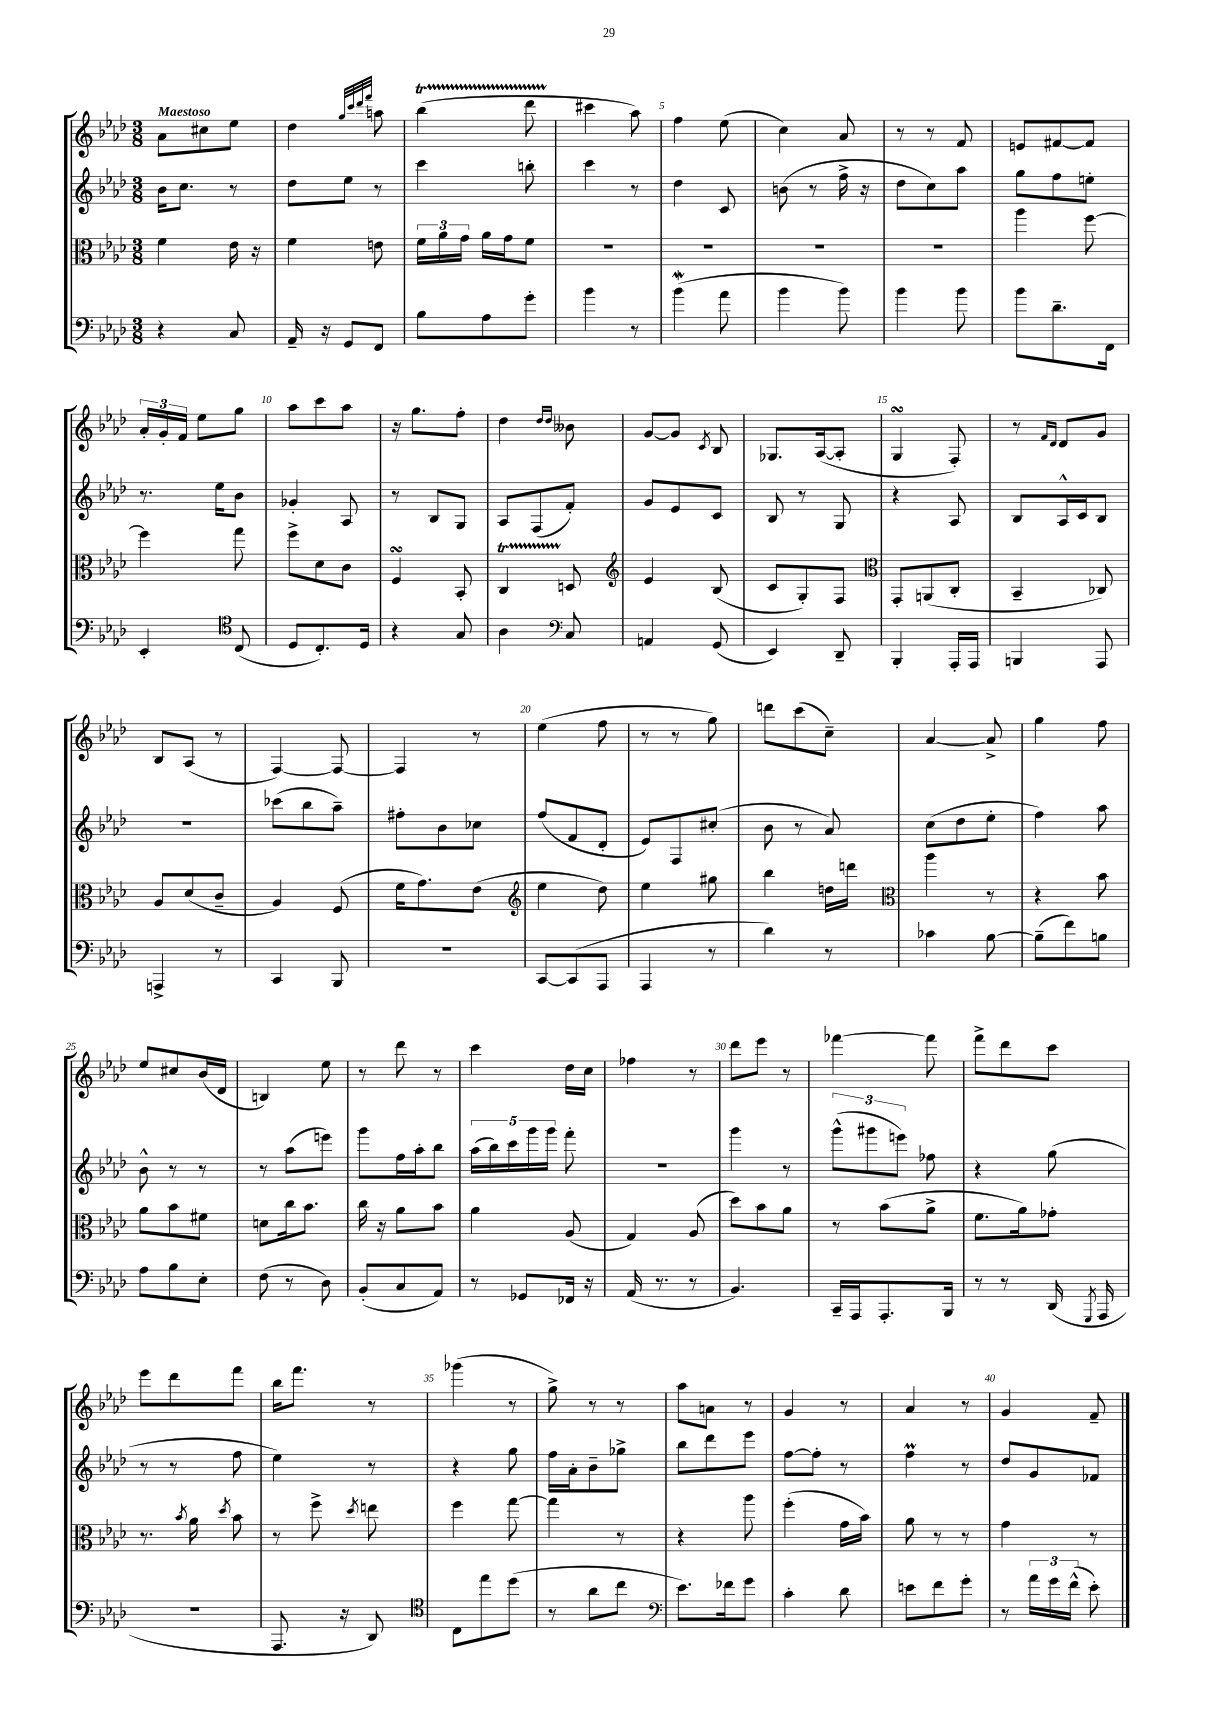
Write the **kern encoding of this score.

**kern	**kern	**kern	**kern
*staff4	*staff3	*staff2	*staff1
*clefF4	*clefC3	*clefG2	*clefG2
*k[b-e-a-d-]	*k[b-e-a-d-]	*k[b-e-a-d-]	*k[b-e-a-d-]
*M3/8	*M3/8	*M3/8	*M3/8
4r	4f	16b-	8a-
.	.	8.cc	.
.	.	.	8cc#
8C	16e-	8r	8ee-
.	16r	.	.
=	=	=	=
16AA-~	4f	8dd-	4dd-
16r	.	.	.
8GG	.	8ee-	.
.	.	.	32qqgg
.	.	.	32qqccc
.	.	.	32qqddd-
.	.	.	32qqfff
8FF	8e	8r	8aa
=	=	=	=
8B-	24f	4ccc	(4bb-
.	24a-	.	.
.	24g	.	.
8A-	16a-	.	.
.	16g	.	.
8g'	8f	8bb'	8ddd-
=	=	=	=
4b-	4.r	4ccc	4ccc#
8r	.	8r	8aa-)
=	=	=	=
(4b-	4.r	4dd-	4ff
8a-	.	8c	(8ee-
=	=	=	=
4b-	4.r	(8b	4cc)
.	.	8r	.
8b-)	.	16ff^	8a-
.	.	16r	.
=	=	=	=
4b-	4.r	8dd-	8r
.	.	8cc)	8r
8b-	.	8aa-	8f
=	=	=	=
8b-	4aa-	8gg	8e
8.d-~	.	8ff	[8f#
.	[8ff	8ee'	8f#]
16FF	.	.	.
=	=	=	=
4EE-'	4ff]	8.r	24a-'
.	.	.	24g'
.	.	.	24f
.	.	.	8ee-
.	.	16ee-	.
*clefC4	*	*	*
(8C	8gg	8b-	8gg
=	=	=	=
8D-	8ff^	4g-'	8aa-
8.C')	8d-	.	8ccc
.	8c	8A-	8aa-
16D-	.	.	.
=	=	=	=
4r	4F	8r	16r
.	.	.	8.gg
.	.	8B-	.
8G	8BB-'	8G	8ff'
=	=	=	=
4A-	4C	8A-	4dd-
.	.	(8F	.
*clefF4	*	*	*
.	.	.	16qqdd-
.	.	.	16qqdd-
8C	8D	8f')	8b--
=	=	=	=
*	*clefG2	*	*
4AA	4e-	8g	[8g
.	.	8e-	8g]
.	.	.	8qc
(8GG	(8B-	8c	8B-
=	=	=	=
4EE-)	8c	8B-	8.G-
.	8G')	8r	.
.	.	.	([16A-
8DD-~	8F	8G	8A-']
=	=	=	=
*	*clefC3	*	*
4BBB-'	8GG'	4r	4G
.	(8AA	.	.
16AAA-'	8C'	8A-	8F')
16AAA-	.	.	.
=	=	=	=
4BBB	4BB-~	8B-	8r
.	.	.	16qqf
.	.	.	16qqd-
.	.	16A-^^	8d-
.	.	16c	.
8AAA-	8C-)	8B-	8g
=	=	=	=
4AAA^	8A-	4.r	8B-
.	(8d-	.	(8A-
8r	8c~	.	8r
=	=	=	=
4CC	4A-)	(8ccc-	[4F)
.	.	8bb-	.
8BBB-	(8F	8aa-~)	8F_
=	=	=	=
4.r	16f	8ff#'	4F]
.	8.g)	.	.
.	.	8b-	.
.	(8e-	8cc-	8r
=	=	=	=
*	*clefG2	*	*
[8CC	4ee-	(8ff	(4ee-
(8CC]	.	8f	.
8AAA-	8dd-)	8d-'	8ff
=	=	=	=
4AAA-	4ee-	8e-)	8r
.	.	8F	8r
8r	8gg#	(8cc#'	8gg)
=	=	=	=
4d-)	4bb-	8b-	8ddd
.	.	8r	(8ccc
8r	16dd	8a-)	8cc~)
.	16ddd	.	.
=	=	=	=
*	*clefC3	*	*
4c-	4aa-	(8cc	[4a-
.	.	8dd-	.
[8B-	8r	8ee-'	8a-^]
=	=	=	=
(8B-~]	4r	4ff)	4gg
8f)	.	.	.
8B	8b-	8aa-	8ff
=	=	=	=
8A-	8a-	8b-^^	8ee-
8B-	8b-	8r	8cc#
8E-'	8f#	8r	(16b-
.	.	.	16d-
=	=	=	=
(8F	8d	8r	4B)
8r	16cc	(8aa-	.
.	8.b-	.	.
8D-)	.	8eee)	8ee-
=	=	=	=
(8BB-'	16cc	8ggg	8r
.	16r	.	.
8C	8a-	16ff	8ddd-
.	.	16aa-'	.
8AA-)	8b-	8bb-	8r
=	=	=	=
8r	4a-	(20aa-	4ccc
.	.	20bb-)	.
.	.	20ccc	.
8GG-	.	.	.
.	.	20ggg	.
.	.	20ggg	.
16FF-	(8A-	8fff'	16dd-
16r	.	.	16cc
=	=	=	=
(16AA-	4G)	4.r	4ff-
8.r	.	.	.
8r	(8A-	.	8r
=	=	=	=
4.BB-)	8dd-)	4ggg	8ddd-
.	8b-	.	8eee-
.	8a-	8r	8r
=	=	=	=
16CC~	8r	(12ggg^^	[4fff-
16AAA-	.	.	.
.	.	12ggg#	.
8.AAA-'	(8b-	.	.
.	.	12eee)	.
.	8a-^	8ff-	8fff-]
16BBB-	.	.	.
=	=	=	=
8r	8.f	4r	8fff^
8r	.	.	8ddd-
.	16a-)	.	.
(16DD-	8g-'	(8gg	8ccc
8qGGG	.	.	.
16AAA-	.	.	.
=	=	=	=
4.r	8.r	8r	8eee-
.	.	8r	8ddd-
.	8qb-	.	.
.	16a-	.	.
.	8qdd-	.	.
.	8b-	8ff	8fff
=	=	=	=
8.AAA-	8r	4ee-)	16bb-
.	.	.	8.fff
.	8ff^	.	.
16r	.	.	.
.	8qdd-	.	.
8DD-)	8ee	8r	8r
=	=	=	=
*clefC4	*	*	*
8C	4ff	4r	(4ggg-
8ee-	.	.	.
(8dd-	[8gg	8gg	8r
=	=	=	=
8r	4gg]	16ff	8gg^)
.	.	16a-'	.
8a-	.	8b-~	8r
8cc	8r	8gg-^	8r
=	=	=	=
*clefF4	*	*	*
8.e-)	4r	8bb-	8aa-
.	.	8ddd-	8a
16f-	.	.	.
8g	8aa-	8eee-	8r
=	=	=	=
4c'	(4ff'	[8ff	4g
.	.	8ff']	.
8d-	16g	8r	8r
.	16b-)	.	.
=	=	=	=
8e	8a-	4ff	4a-
8f	8r	.	.
8g'	8r	8r	8r
=	=	=	=
8r	4g	8dd-	4g
24a-	.	8g	.
24g	.	.	.
(24f^^	.	.	.
8e-')	8r	8f-	8f~
==	==	==	==
*-	*-	*-	*-
